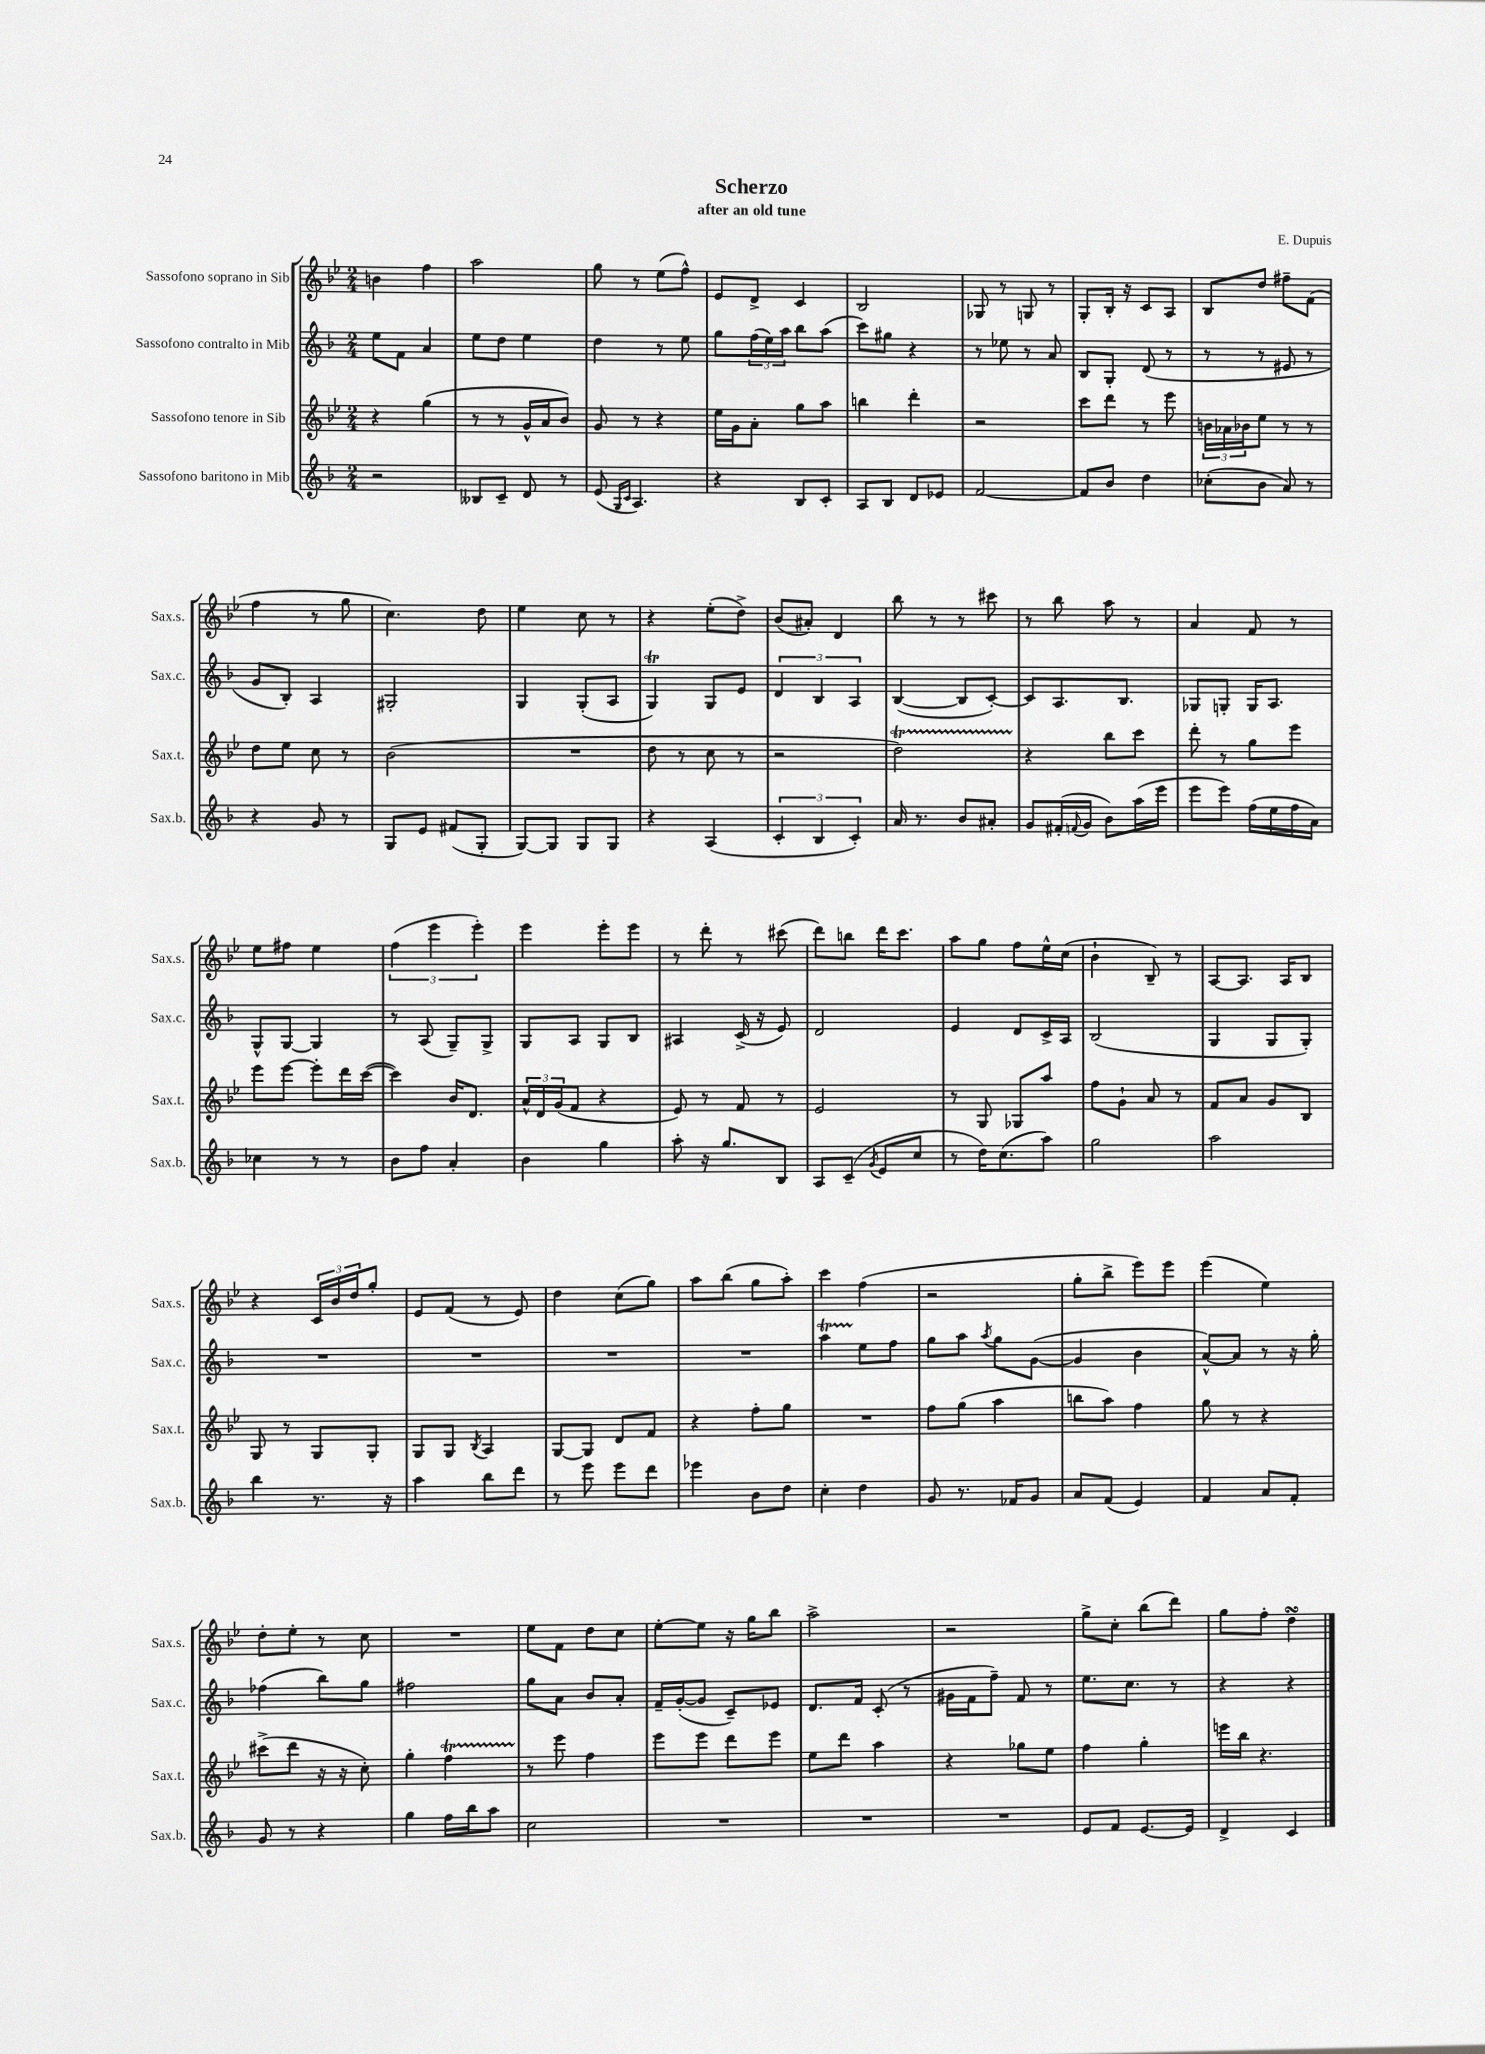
\header { title = "Scherzo" composer = "E. Dupuis" subtitle = "after an old tune" }
<<
\new StaffGroup <<
\new Staff = "s0" \with { instrumentName = "Sassofono soprano in Sib" shortInstrumentName = "Sax.s." } {
    \clef treble \key bes \major \numericTimeSignature \time 2/4
    b'4 f''4 |
    a''2 |
    g''8 r8 ees''8( f''8-^) |
    ees'8 d'8-> c'4 |
    bes2 |
    ges8 r8 g8 r8 |
    g8-. bes16-. r16 c'8 a8 |
    bes8 d''8 fis''8-- f'8( |
    f''4 r8 g''8 |
    c''4.) d''8 |
    ees''4 c''8 r8 |
    r4 ees''8-.( d''8->) |
    bes'8( ais'8-.) d'4 |
    bes''8 r8 r8 cis'''8 |
    r8 bes''8 a''8 r8 |
    a'4 f'8 r8 |
    ees''8 fis''8 ees''4 |
    \tuplet 3/2 { f''4( ees'''4 ees'''4-.) } |
    ees'''4 ees'''8-. ees'''8 |
    r8 d'''8-. r8 cis'''8( |
    d'''8) b''8 d'''16 c'''8. |
    a''8 g''8 f''8 ees''16-^ c''16( |
    bes'4-! bes8--) r8 |
    a8~ a8. a16 bes8 |
    r4 \tuplet 3/2 { c'16 bes'16 d''16 } g''8-. |
    ees'8 f'8( r8 ees'8) |
    d''4 c''8( g''8) |
    a''8 bes''8( g''8 a''8-.) |
    c'''4 f''4( |
    r2 |
    g''8-. bes''8-> ees'''8) ees'''8 |
    ees'''4( ees''4) |
    d''8-. ees''8-. r8 c''8 |
    R2 |
    ees''8 f'8 d''8 c''8 |
    ees''8~-. ees''8 r16 g''16 bes''8 |
    a''2-> |
    r2 |
    g''8-> c''8-. bes''8( d'''8) |
    g''8 f''8-. d''4\turn \bar "|." |
}
\new Staff = "s1" \with { instrumentName = "Sassofono contralto in Mib" shortInstrumentName = "Sax.c." } {
    \clef treble \key f \major \numericTimeSignature \time 2/4
    e''8 f'8 a'4 |
    e''8 d''8 e''4 |
    d''4 r8 e''8 |
    g''8 \tuplet 3/2 { f''16( e''16) a''16 } bes''8 a''8( |
    c'''8) gis''8 r4 |
    r8 ees''8 r8 a'8 |
    bes8 g8-. d'8( r8 |
    r8 r8 eis'8 r8 |
    g'8 bes8-.) a4 |
    gis2-. |
    g4 g8-.( a8 |
    g4\trill) g8 e'8 |
    \tuplet 3/2 { d'4 bes4 a4 } |
    bes4~( bes8 c'8~-.) |
    c'8 a8. bes8. |
    ges8 g8-. g16 a8. |
    g8-^ g8~ g4 |
    r8 a8( g8--) g8-> |
    g8 a8 g8 bes8 |
    ais4 c'16->( r16 e'8) |
    d'2 |
    e'4 d'8 c'16-> a16 |
    bes2( |
    g4 g8 g8-.) |
    R2 |
    R2 |
    R2 |
    R2 |
    a''4\startTrillSpan e''8\stopTrillSpan f''8 |
    g''8 a''8 \acciaccatura { a''8 } g''8 g'8~( |
    g'4 bes'4 |
    a'8~-^) a'8 r8 r16 g''16-. |
    fes''4( bes''8) g''8 |
    fis''2 |
    g''8 a'8 bes'8 a'8-. |
    f'16-- g'16~-.( g'8 c'8--) ees'8 |
    d'8. f'16 c'8-.( r8 |
    gis'16 f'16 f''8--) f'8 r8 |
    e''8. c''8. r8 |
    r4 r4 \bar "|." |
}
\new Staff = "s2" \with { instrumentName = "Sassofono tenore in Sib" shortInstrumentName = "Sax.t." } {
    \clef treble \key bes \major \numericTimeSignature \time 2/4
    r4 g''4( |
    r8 r8 g'16-^ a'16 bes'8) |
    g'8 r8 r4 |
    ees''16 g'16 a'8-. g''8 a''8 |
    b''4 d'''4-. |
    r2 |
    c'''8 d'''8 r8 ees'''8 |
    \tuplet 3/2 { b'16 aes'16 bes'16 } ees''8 r8 r8 |
    d''8 ees''8 c''8 r8 |
    bes'2( |
    R2 |
    d''8 r8 c''8 r8 |
    r2 |
    d''2\startTrillSpan) |
    r4\stopTrillSpan bes''8 c'''8 |
    d'''8-. r8 g''8 ees'''8 |
    ees'''8 ees'''8~ ees'''8-. d'''16 c'''16~( |
    c'''4) bes'16 d'8. |
    \tuplet 3/2 { a'16-^ d'16 g'16( } f'8 r4 |
    ees'8) r8 f'8 r8 |
    ees'2 |
    r8 g8 ges8 a''8 |
    f''8 g'8-! a'8 r8 |
    f'8 a'8 g'8 bes8 |
    g8 r8 g8 g8-. |
    g8 g8 \acciaccatura { bes8 } a4 |
    g8~ g8 d'8 f'8 |
    r4 f''8-. g''8 |
    R2 |
    f''8 g''8( a''4 |
    b''8 a''8) f''4 |
    g''8 r8 r4 |
    cis'''8->( d'''8 r16 r16 c''8-.) |
    g''4-. f''4\startTrillSpan |
    r8\stopTrillSpan ees'''8 f''4 |
    ees'''8 ees'''8 d'''8 ees'''8 |
    ees''8 d'''8 a''4 |
    r4 ges''8 ees''8 |
    f''4 g''4-. |
    e'''16 bes''16 r4. \bar "|." |
}
\new Staff = "s3" \with { instrumentName = "Sassofono baritono in Mib" shortInstrumentName = "Sax.b." } {
    \clef treble \key f \major \numericTimeSignature \time 2/4
    r2 |
    beses8 c'8-- d'8 r8 |
    e'8( \grace { g16 c'16 } a4.) |
    r4 bes8 c'8-. |
    a8 bes8 d'8 ees'8 |
    f'2~ |
    f'8 bes'8 d''4 |
    ces''8-.( bes'8 a'8) r8 |
    r4 g'8 r8 |
    g8 e'8 fis'8( g8-. |
    g8~) g8 g8 g8 |
    r4 a4( |
    \tuplet 3/2 { c'4-. bes4 c'4-.) } |
    a'16 r8. bes'8 ais'8-. |
    g'8 fis'16-.( \appoggiatura { f'8 } g'16 bes'8) a''16( e'''16 |
    e'''8 e'''8) f''16( e''16 f''16 a'16) |
    ces''4 r8 r8 |
    bes'8 f''8 a'4-. |
    bes'4 g''4 |
    a''8-. r16 g''8. bes8 |
    a8 c'8--( \acciaccatura { g'8 } e'8 c''8 |
    r8 d''16) c''8.( a''8) |
    g''2 |
    a''2 |
    bes''4 r8. r16 |
    a''4 bes''8 d'''8 |
    r8 e'''8 e'''8 d'''8 |
    ees'''4 bes'8 d''8 |
    c''4-. d''4 |
    g'8 r8. fes'16 g'8 |
    a'8 f'8( e'4) |
    f'4 a'8 f'8-. |
    g'8 r8 r4 |
    g''4 f''16 bes''16 a''8 |
    c''2 |
    R2 |
    R2 |
    R2 |
    e'8 f'8 e'8.~ e'16 |
    d'4-> c'4 \bar "|." |
}
>>
>>
\layout { \context { \Score \remove "Bar_number_engraver" } }
